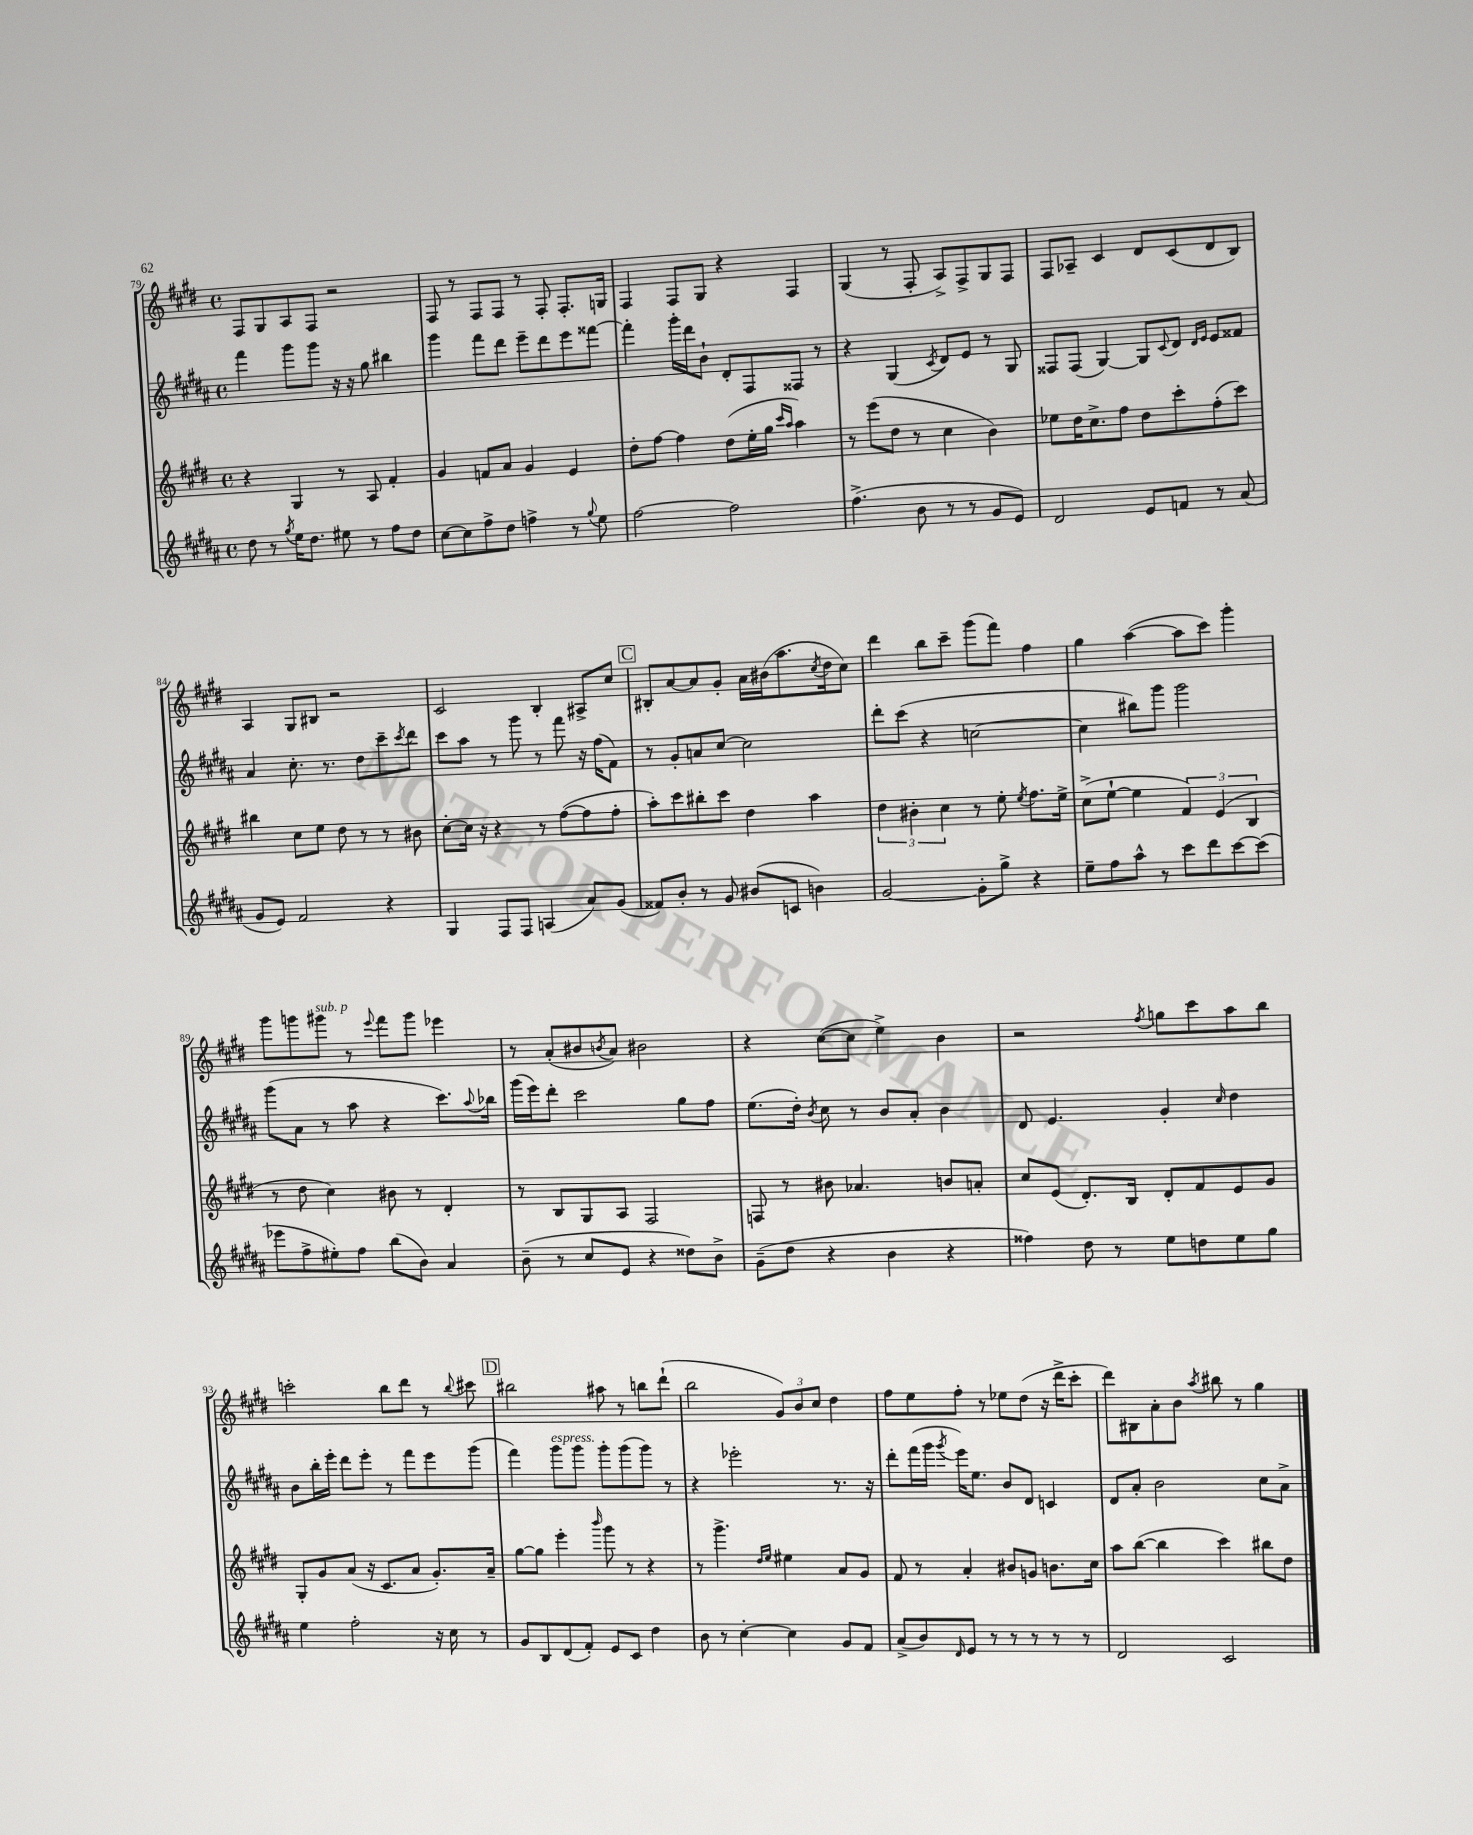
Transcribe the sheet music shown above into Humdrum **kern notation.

**kern	**kern	**kern	**kern
*staff4	*staff3	*staff2	*staff1
*clefG2	*clefG2	*clefG2	*clefG2
*k[f#c#g#d#a#]	*k[f#c#g#d#]	*k[f#c#g#d#a#]	*k[f#c#g#d#]
*M4/4	*M4/4	*M4/4	*M4/4
*met(c)	*met(c)	*met(c)	*met(c)
8dd#	4r	4fff#	8F#
8r	.	.	8G#
8qgg#	.	.	.
16ee	4G#	8ggg#	8A
8.dd#	.	.	.
.	.	8ggg#	8F#
8ee#	8r	16r	2r
.	.	16r	.
8r	8A	8gg#	.
8ff#	4f#'	4bb#	.
8dd#	.	.	.
=	=	=	=
[8cc#	4g#	4ggg#	8F#
8cc#]	.	.	8r
8ff#^	8f	8fff#	8F#
8dd#	8a	8ddd#	8F#
4ff^	4g#	8eee~	8r
.	.	8ddd#	8F#'
8r	4e	8eee	8.F#'
8qqgg#	.	.	.
8ee	.	[8fff##	.
.	.	.	16G
=	=	=	=
[2ff#	8dd#'	4fff##']	4F#
.	[8ff#	.	.
.	4ff#]	16ggg#'	8F#
.	.	16ddd#	.
.	.	8b`	8G#
2ff#]	(8dd#	8d#'	4r
.	16ee'	8F#	.
.	16gg#	.	.
.	16qqccc#	.	.
.	16qqaa	.	.
.	4aa)	8F##	4F#
.	.	8r	.
=	=	=	=
(4.ff#^	8r	4r	(4G#
.	(8eee	.	.
.	8dd#	(4G#	8r
8b	8r	.	8F#'
.	.	8qc#	.
8r	4cc#	8d#)	8A^)
8r	.	8e	8F#^
8g#	4b)	8r	8G#
8e)	.	8G#	8F#
=	=	=	=
2d#	8ee-	8F##	8F#
.	16dd#	(8F##	8A-~
.	8.cc#^	.	.
.	.	[4G#)	4c#
.	8ff#	.	.
8e	8dd#	8G#]	8d#
.	.	8qqc#	.
8f	8ccc#'	8d#	(8c#
.	.	16qqd#	.
.	.	16qqe	.
8r	(8ff#'	8e	8d#
(8a#	8ccc#)	8f##	8B)
=	=	=	=
8g#	4bb#	4a#	4A
8e)	.	.	.
2f#	8cc#	8.cc#'	8G#
.	8ee	.	8B#
.	.	8.r	.
.	8dd#	.	2r
.	8r	8dd#	.
4r	8r	8ccc#~	.
.	.	8qccc#	.
.	8b#	8ddd#	.
=	=	=	=
4G#	[8cc#'	8ccc#	2c#
.	16cc#]	8aa#	.
.	16r	.	.
8F#	4r	8r	.
8F#	.	8ggg#	.
(4A	8r	8r	4B'
.	([8ff#	8fff#	.
8a#)	8ff#]	16r	8A#^
.	.	(16ff#	.
(8g#	8ff#'	8f#)	8cc#
=	=	=	=
8f##)	8aa')	8r	8B#'
8b'	8ccc#	8g#'	[8a
8r	8bb#'	8a	8a]
8g#	8ccc#	[8cc#	8g#'
(8b#	4dd#	2cc#]	16a
.	.	.	(16b#
8c	.	.	8.aa
4b)	4aa	.	.
.	.	.	8qcc#
.	.	.	16dd#
.	.	.	8cc#)
=	=	=	=
[2g#	6dd#	8ddd#'	4ddd#
.	.	(8ccc#	.
.	6b#'	.	.
.	.	4r	8bb
.	6cc#	.	.
.	.	.	8ccc#~
8g#']	8r	[2cc	(8ggg#
8gg#^	8ee'	.	8fff#)
.	8qee	.	.
4r	8.ff#	.	4ff#
.	16ee^	.	.
=	=	=	=
8ee~	(8cc#^	4cc]	4gg#
8ff#	[8ee`	.	.
8aa#^^	4ee]	8bb#)	([4aa
8r	.	8ggg#	.
8ccc#	6f#)	2ggg#	8aa]
8ddd#	.	.	8ccc#)
.	(6e	.	.
[8ccc#	.	.	4ggg#'
.	6B	.	.
(8ccc#]	.	.	.
=	=	=	=
8eee-	8r	(8ggg#	8ggg#
8ff#^	8dd#	8a#	8ggg
8ee#')	4cc#)	8r	8ggg#
8ff#	.	8aa#	8r
.	.	.	8qqeee
(8bb	8b#	4r	8fff#
8b)	8r	.	8ggg#
4a#	4d#'	8.ccc#)	4eee-
.	.	8qqaa#	.
.	.	16bb-	.
=	=	=	=
(8b~	8r	(16ggg#	8r
.	.	16eee)	.
8r	8B	8ddd#'	(8a'
8cc#	8G#	2ccc#	8b#
.	.	.	8qb
8e	8A	.	8a)
4r	2F#	.	2b#
8dd##)	.	8gg#	.
8b^	.	8ff#	.
=	=	=	=
(8g#~	8F	(8.ee	4r
8dd#	8r	.	.
.	.	16dd#')	.
.	.	8qb	.
4r	8b#	8cc#	([8cc#
.	4.a-	8r	8cc#]
4b	.	8b	4ee^)
.	.	8a#'	.
4r	8b	4b	4b
.	8a'	.	.
=	=	=	=
4ff##)	8cc#	8d#	2r
.	(8e	4.e	.
8dd#	8.d#')	.	.
8r	.	.	.
.	16B	.	.
.	.	.	8qff#
8ee	8d#'	4g#'	8gg
8dd	8f#	.	8ccc#
.	.	16qqcc#	.
8ee	8e	4dd#	8aa
8gg#	8g#	.	8bb
=	=	=	=
4ee	8G#'	8b	2ccc'
.	8g#	16bb'	.
.	.	16eee'	.
2ff#'	(8a	8ddd#	.
.	16r	8eee'	.
.	8.c#	.	.
.	.	8r	8bb
.	8a	8fff#	8ddd#
16r	8.g#')	8eee	8r
16cc#	.	.	.
.	.	.	8qqbb
8r	.	(8ggg#	8ccc#
.	16a~	.	.
=	=	=	=
8g#	[8gg#	4fff#)	2bb#
8B	8gg#]	.	.
(8d#	4eee'	8ggg#	.
8f#')	.	8ggg#	.
.	16qqbbb	.	.
8e	8ggg#	8ggg#'	8aa#
8c#	8r	(8ggg#	8r
4dd#	4r	8ggg#)	8bb
.	.	8r	(8ddd#`
=	=	=	=
8b	8r	4r	2bb
8r	4.ggg#^	.	.
[4cc#'	.	2eee-'	.
.	16qqdd#	.	.
.	16qqee	.	.
4cc#]	4ee#	.	12g#)
.	.	.	12b
.	.	.	12cc#
8g#	8a	8.r	4dd#
8f#	8g#	.	.
.	.	16r	.
=	=	=	=
(8a#^	8f#	8ddd#'	8ff#
8b)	8r	(16fff#	8ee
.	.	16ggg#	.
16qqd#	.	8qggg#	.
8e	4a'	16eee)	8ff#'
.	.	8.ee	.
8r	.	.	8r
8r	8b#	8b	8ee-
8r	8g	8d#	(8dd#
8r	8.b	4c	16r
.	.	.	16ddd#^
8r	.	.	8ccc#'
.	16cc#	.	.
=	=	=	=
2d#	8aa	8d#	8ddd#)
.	([8bb	8a#'	8B#
.	4bb]	2b	8a'
.	.	.	8b
.	.	.	8qaa
2c#	4ccc#)	.	8bb#
.	.	.	8r
.	8bb#	8cc#	4gg#
.	8dd#	8a#^	.
==	==	==	==
*-	*-	*-	*-
